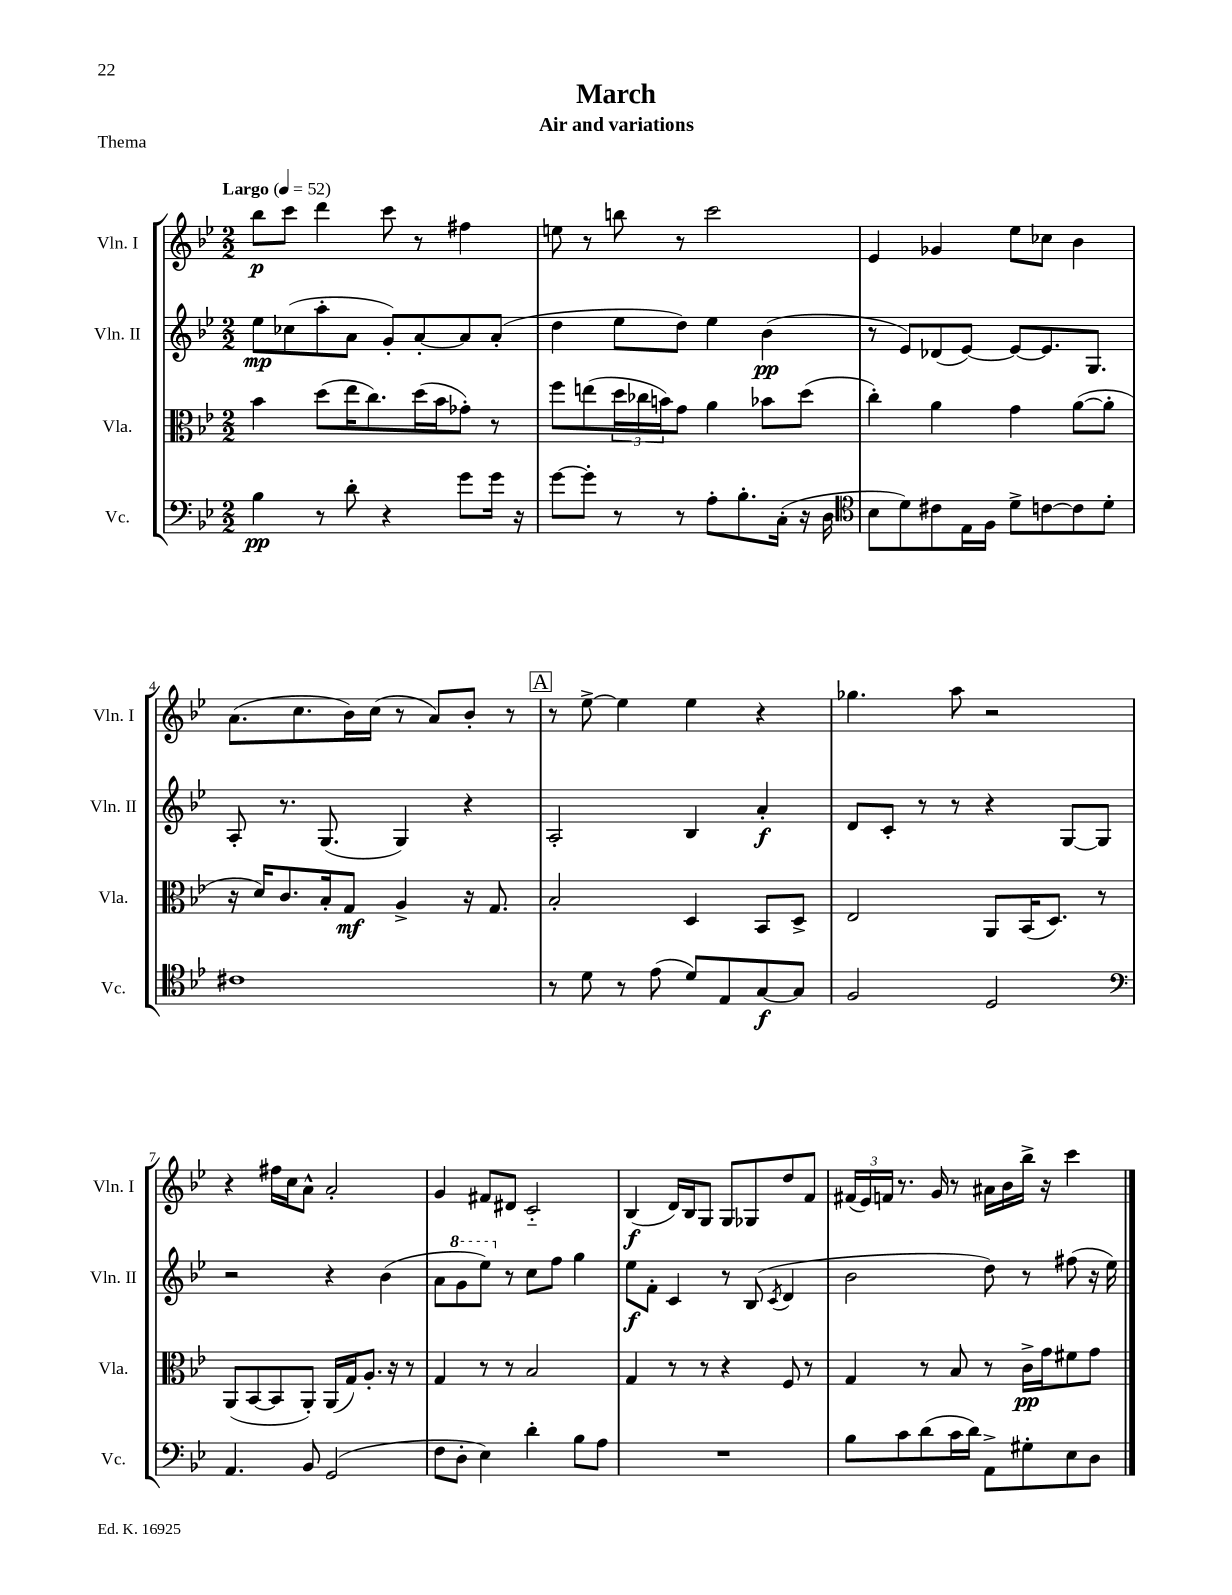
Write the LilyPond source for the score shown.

\header { title = "March" subtitle = "Air and variations" piece = "Thema" }
<<
\new StaffGroup <<
\new Staff = "s0" \with { instrumentName = "Vln. I" shortInstrumentName = "Vln. I" } {
    \clef treble \key bes \major \numericTimeSignature \time 2/2 \tempo "Largo" 4 = 52
    bes''8\p c'''8 d'''4 c'''8 r8 fis''4 |
    e''8 r8 b''8 r8 c'''2 |
    ees'4 ges'4 ees''8 ces''8 bes'4 |
    a'8.( c''8. bes'16) c''16( r8 a'8) bes'8-. r8 |
    \mark \markup { \box "A" } r8 ees''8~-> ees''4 ees''4 r4 |
    ges''4. a''8 r2 |
    r4 fis''16 c''16 a'8-^ a'2-. |
    g'4 fis'8 dis'8 c'2-_ |
    bes4\f( d'16) bes16 g8 g8 ges8 d''8 f'8 |
    \tuplet 3/2 { fis'16( ees'16) f'16 } r8. g'16 r8 ais'16 bes'16 bes''16-> r16 c'''4 \bar "|." |
}
\new Staff = "s1" \with { instrumentName = "Vln. II" shortInstrumentName = "Vln. II" } {
    \clef treble \key bes \major \numericTimeSignature \time 2/2
    ees''8\mp ces''8( a''8-. a'8 g'8-.) a'8~-. a'8 a'8-.( |
    d''4 ees''8 d''8) ees''4 bes'4\pp( |
    r8 ees'8) des'8( ees'8~) ees'8~ ees'8. g8. |
    a8-. r8. g8.( g4) r4 |
    \mark \markup { \box "A" } a2-. bes4 a'4-.\f |
    d'8 c'8-. r8 r8 r4 g8~ g8 |
    r2 r4 bes'4( |
    a'8 \ottava #1 g''8 ees'''8) \ottava #0 r8 c''8 f''8 g''4 |
    ees''8\f f'8-. c'4 r8 bes8( \acciaccatura { c'8 } d'4 |
    bes'2 d''8) r8 fis''8( r16 ees''16) \bar "|." |
}
\new Staff = "s2" \with { instrumentName = "Vla." shortInstrumentName = "Vla." } {
    \clef alto \key bes \major \numericTimeSignature \time 2/2
    bes'4 d''8( ees''16 c''8.) d''16( bes'16 ges'8-.) r8 |
    f''8 e''8( \tuplet 3/2 { d''16 ces''16 b'16) } g'8 a'4 bes'8 d''8( |
    c''4-.) a'4 g'4 a'8~( a'8-. |
    r16 d'16) c'8. bes16-. g8\mf a4-> r16 g8. |
    \mark \markup { \box "A" } bes2-. d4 bes,8 d8-> |
    ees2 a,8 bes,16( d8.) r8 |
    a,8( bes,8~ bes,8 a,8-.) a,16( g16) a8.-. r16 r8 |
    g4 r8 r8 bes2 |
    g4 r8 r8 r4 f8 r8 |
    g4 r8 bes8 r8 c'16->\pp g'16 fis'8 g'8 \bar "|." |
}
\new Staff = "s3" \with { instrumentName = "Vc." shortInstrumentName = "Vc." } {
    \clef bass \key bes \major \numericTimeSignature \time 2/2
    bes4\pp r8 d'8-. r4 g'8 g'16 r16 |
    g'8~ g'8-. r8 r8 a8-. bes8.-. c16-.( r16 d16 |
    \clef tenor bes8 d'8) cis'8 ees16 f16 d'8-> c'8~ c'8 d'8-. |
    cis'1 |
    \mark \markup { \box "A" } r8 d'8 r8 ees'8( d'8) ees8 g8~\f g8 |
    f2 d2 |
    \clef bass a,4. bes,8 g,2( |
    f8 d8-. ees4) d'4-. bes8 a8 |
    R1 |
    bes8 c'8 d'8( c'16 d'16) a,8-> gis8-. ees8 d8 \bar "|." |
}
>>
>>
